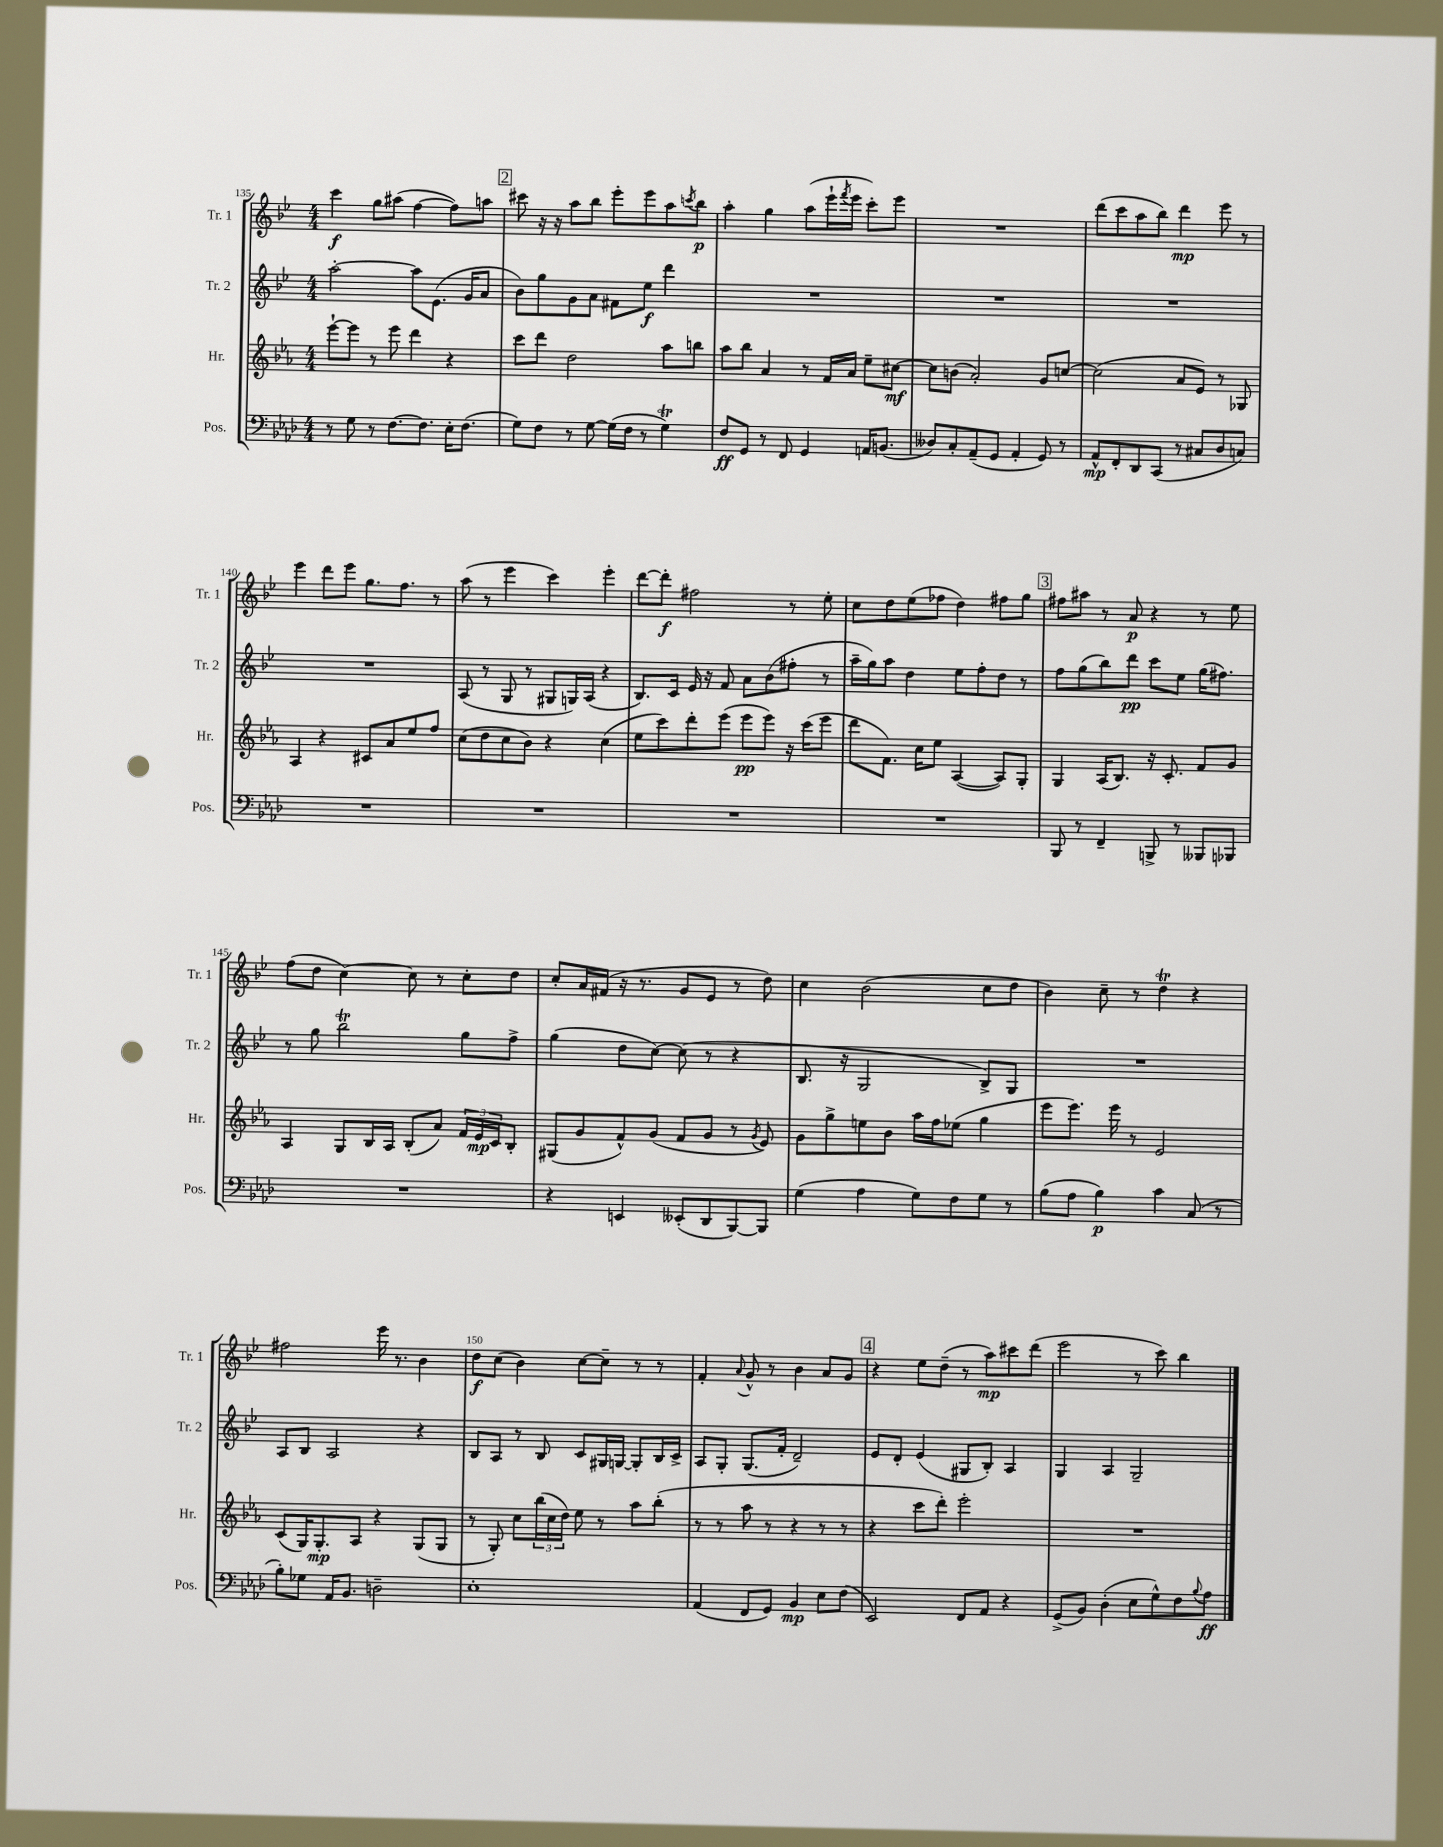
<<
\new StaffGroup <<
\new Staff = "s0" \with { instrumentName = "Tr. 1" shortInstrumentName = "Tr. 1" } {
    \clef treble \key bes \major \numericTimeSignature \time 4/4
    c'''4\f g''8 ais''8( f''4~ f''8) a''8 |
    \mark \markup { \box "2" } cis'''8 r16 r16 a''8 bes''8 ees'''8-. ees'''8 a''8 \acciaccatura { c'''8 } bes''8\p |
    a''4-. g''4 a''8( ees'''16-! \acciaccatura { f'''8 } ees'''16 c'''8-.) ees'''8 |
    R1 |
    d'''8( c'''8 a''8 bes''8) d'''4\mp ees'''8 r8 |
    ees'''4 d'''8 ees'''8 g''8. f''8. r8 |
    a''8( r8 ees'''4 c'''4) ees'''4-. |
    d'''8~ d'''8-.\f fis''2 r8 ees''8-. |
    c''8 d''8 ees''8( fes''8 d''4) fis''8 g''8 |
    \mark \markup { \box "3" } fis''8 ais''8 r8 a'8\p r4 r8 ees''8 |
    f''8( d''8 c''4~) c''8 r8 c''8-. d''8 |
    c''8-. a'16 fis'16( r16 r8. g'8 ees'8 r8 d''8) |
    c''4 bes'2( c''8 d''8 |
    bes'4) c''8-- r8 d''4\trill r4 |
    fis''2 ees'''16 r8. bes'4 |
    d''8\f c''8( bes'4) c''8~ c''8-- r8 r8 |
    f'4-. \appoggiatura { a'8 } g'8-^ r8 bes'4 a'8 g'8 |
    \mark \markup { \box "4" } r4 ees''8 d''8--( r8 a''8\mp) cis'''8 d'''8( |
    ees'''2 r8 c'''8) bes''4 \bar "|." |
}
\new Staff = "s1" \with { instrumentName = "Tr. 2" shortInstrumentName = "Tr. 2" } {
    \clef treble \key bes \major \numericTimeSignature \time 4/4
    a''2~-. a''8 ees'8.( g'16 a'8 |
    \mark \markup { \box "2" } bes'8) g''8 g'8 a'8 fis'8 ees''8\f d'''4 |
    R1 |
    R1 |
    R1 |
    R1 |
    a8( r8 g8 r8 gis8 g16) a16( r4 |
    bes8.) c'16 ees'16 r16 f'8 a'8 bes'8( fis''8-. r8 |
    a''16-- g''16) a''8 d''4 ees''8 f''8-. d''8 r8 |
    \mark \markup { \box "3" } f''8 g''8( bes''8) d'''8\pp c'''8 ees''8 g''16( fis''8.) |
    r8 g''8 bes''2\trill g''8 f''8-> |
    g''4( d''8 c''8~) c''8( r8 r4 |
    bes8. r16 g2 bes8->) g8 |
    R1 |
    a8 bes8 a2 r4 |
    bes8 a8 r8 bes8 c'8 gis16 g16~ g8-. bes16 c'16-> |
    a8 g8-. g8.( f'16-. d'2--) |
    \mark \markup { \box "4" } ees'8 d'8-. ees'4( gis8 bes8-.) a4 |
    g4 a4 g2-- \bar "|." |
}
\new Staff = "s2" \with { instrumentName = "Hr." shortInstrumentName = "Hr." } {
    \clef treble \key ees \major \numericTimeSignature \time 4/4
    ees'''8~-! ees'''8 r8 ees'''8 d'''4 r4 |
    \mark \markup { \box "2" } c'''8 d'''8 d''2 aes''8 b''8 |
    aes''8 bes''8 aes'4 r8 f'16 aes'16 ees''8-- cis''8~\mf |
    cis''8 b'8( aes'2-.) g'8 c''8~ |
    c''2( aes'8 ees'8) r8 ges8 |
    aes4 r4 cis'8 aes'8 ees''8 f''8 |
    c''8( d''8 c''8 bes'8) r4 c''4( |
    ees''8 c'''8) d'''8-. ees'''8( ees'''8\pp ees'''8) r16 c'''16( ees'''8 |
    d'''8 f'8.) c''16 ees''8 aes4~( aes8) g8-. |
    \mark \markup { \box "3" } g4 aes16( bes8.) r16 c'8.-. f'8 g'8 |
    aes4 g8 bes16 aes16 bes8-.( aes'8) \tuplet 3/2 { f'16 ees'16\mp c'16 } bes8-. |
    gis8( g'8 f'8-^) g'8( f'8 g'8 r8 \acciaccatura { g'8 } ees'8) |
    g'8 g''8-> e''8 bes'8 aes''16 f''16 ees''8( g''4 |
    ees'''8 ees'''8.) ees'''16 r8 ees'2 |
    c'8( g16) g8.-.\mp aes8 r4 g8( g8 |
    r8 g8-.) c''8 \tuplet 3/2 { bes''16( c''16 d''16) } ees''8 r8 aes''8 bes''8-.( |
    r8 r8 aes''8 r8 r4 r8 r8 |
    \mark \markup { \box "4" } r4 c'''8 d'''8-.) ees'''2-. |
    R1 \bar "|." |
}
\new Staff = "s3" \with { instrumentName = "Pos." shortInstrumentName = "Pos." } {
    \clef bass \key aes \major \numericTimeSignature \time 4/4
    r8 g8 r8 f8.~ f8. ees16-. f8.( |
    \mark \markup { \box "2" } g8) f8 r8 g8~ g16( f16 r8 g4\trill) |
    f8\ff g,8 r8 f,8 g,4 a,16 b,8.( |
    deses8) c8-. aes,8--( g,8 aes,4-. g,8) r8 |
    aes,8-^\mp f,8-. des,8 c,8( r8 cis8 des8 c8) |
    R1 |
    R1 |
    R1 |
    R1 |
    \mark \markup { \box "3" } bes,,8 r8 f,4-- b,,8-> r8 beses,,8 bes,,8 |
    R1 |
    r4 e,4 eeses,8-.( des,8 bes,,8~) bes,,8 |
    g4( aes4 g8) f8 g8 r8 |
    bes8( aes8 bes4\p) c'4 c8( r8 |
    bes8-.) ges8 aes,16 bes,8. d2-- |
    ees1-. |
    aes,4( f,8 g,8) bes,4\mp ees8 f8( |
    \mark \markup { \box "4" } ees,2) f,8 aes,8 r4 |
    g,8->( bes,8) des4-.( ees8 g8-^) f8 \appoggiatura { bes8 } aes8\ff \bar "|." |
}
>>
>>
\layout { \context { \Score currentBarNumber = #135 \override BarNumber.break-visibility = ##(#f #t #t) barNumberVisibility = #(every-nth-bar-number-visible 5) } }
